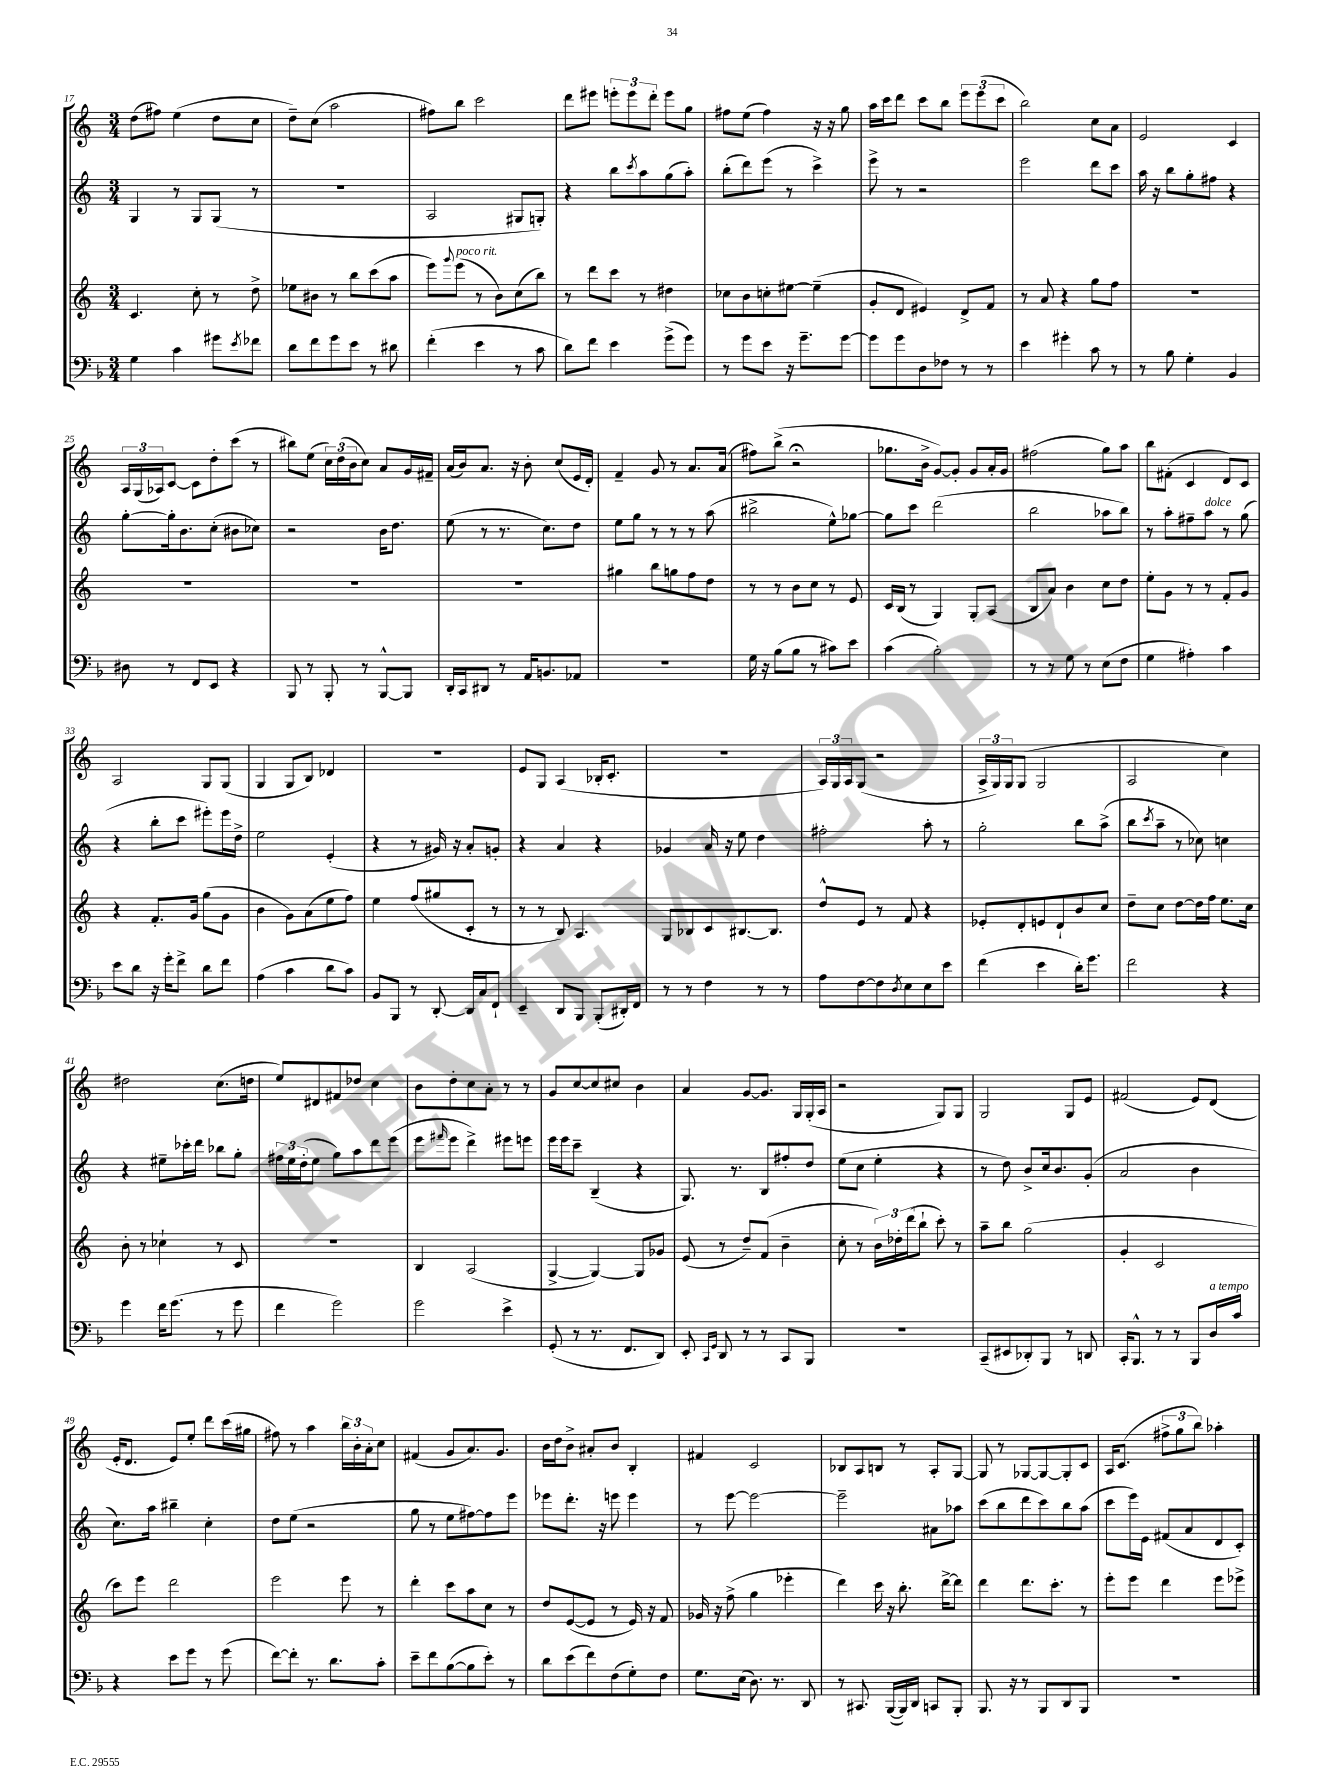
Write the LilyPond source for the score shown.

<<
\new StaffGroup <<
\new Staff = "s0" {
    \clef treble \key c \major \numericTimeSignature \time 3/4
    d''8( fis''8) e''4( d''8 c''8 |
    d''8--) c''8( a''2 |
    fis''8) b''8 c'''2 |
    d'''8 eis'''8 \tuplet 3/2 { e'''8-. e'''8 d'''8-. } e'''8 g''8 |
    fis''8 e''8( fis''4) r16 r16 g''8 |
    a''16 c'''16 d'''8 c'''8 b''8 \tuplet 3/2 { e'''8 e'''8( c'''8 } |
    b''2) c''8 a'8 |
    e'2 c'4 |
    \tuplet 3/2 { a16 g16( aes16) } c'8~ c'8 d''8-. c'''8( r8 |
    bis''8) e''8( \tuplet 3/2 { c''16) d''16( b'16 } c''8) a'8 g'16 fis'16-- |
    a'16( b'16) a'8. r16 b'8-. c''8( e'16 d'16-.) |
    f'4-- g'8 r8 a'8. a'16( |
    fis''8) b''8->( r2\fermata |
    ges''8. b'16-> g'8~) g'8-. g'8 a'16-. g'16 |
    fis''2( g''8) a''8 |
    b''8 fis'8-.( c'4 d'8) c'8 |
    a2 g8 g8( |
    g4 g8 b8) des'4 |
    R2. |
    e'8 g8 a4( bes16-. c'8.-. |
    R2. |
    \tuplet 3/2 { a16) g16 a16 } g8( r2 |
    \tuplet 3/2 { a16-> g16) g16 } g8( g2 |
    a2 c''4) |
    dis''2 c''8.( d''16 |
    e''8) dis'8 fis'8 des''8 c''4 |
    b'8 d''8-. c''8 a'8-. r8 r8 |
    g'8 c''8~ c''8 cis''8 b'4 |
    a'4 g'8~ g'8. g16 g16-.( a16 |
    r2 g8) g8 |
    g2 g8 e'8 |
    fis'2( e'8) d'8( |
    e'16-. d'8. e'8) e''8-. d'''8 c'''16( gis''16 |
    fis''8) r8 a''4 \tuplet 3/2 { b''16 b'16-. a'16-. } c''8 |
    fis'4( g'8 a'8.) g'8. |
    b'16 d''16 b'8-> ais'8-. b'8 b4-. |
    fis'4 c'2 |
    bes8 a8 b8 r8 a8-. g8~ |
    g8 r8 ges8~ ges8~ ges8-. c'8 |
    a16 c'8.( \tuplet 3/2 { fis''8-> g''8 b''8) } aes''4-. \bar "|." |
}
\new Staff = "s1" {
    \clef treble \key c \major \numericTimeSignature \time 3/4
    g4 r8 g8 g8( r8 |
    R2. |
    a2 gis8 g8-.) |
    r4 b''8 \acciaccatura { c'''8 } a''8 g''8( a''8-.) |
    b''8-.( d'''8) e'''8( r8 c'''4->) |
    e'''8-> r8 r2 |
    e'''2 d'''8 c'''8 |
    a''16 r16 b''8 g''8-. fis''8 r4 |
    g''8~-. g''16-. b'8. c''8-.( bis'8 ces''8) |
    r2 b'16 d''8. |
    e''8( r8 r8. c''8.) d''8 |
    e''8 g''8 r8 r8 r8 a''8( |
    bis''2-> e''8-^) ges''8~ |
    ges''8 c'''8 d'''2( |
    b''2 aes''8 b''8) |
    r8 a''8-. fis''8-- a''8^\markup { \italic "dolce" } r8 g''8( |
    r4 b''8-. c'''8 eis'''8-.) eis'''16 d''16-> |
    e''2 e'4-.( |
    r4 r8 gis'16) r16 a'8-. g'8-. |
    r4 a'4 r4 |
    ges'4 a'16 r16 e''8 d''4 |
    fis''2-. a''8-. r8 |
    g''2-. b''8 a''8->( |
    b''8 \acciaccatura { c'''8 } a''8-- r8 ces''8) c''4 |
    r4 eis''8-- ces'''16-. d'''16 bes''8 g''8-. |
    \tuplet 3/2 { fis''16 e''16 d''16-.( } e''8 g''8) a''8 d'''8 e'''8( |
    e'''8 \grace { fis'''16 } e'''8 d'''4->) eis'''8 e'''8 |
    e'''16 e'''16 c'''8-- b4--( r4 |
    g8.) r8. b8 fis''8-. d''8 |
    e''8( c''8 e''4-. r4 |
    r8 d''8) b'8-> c''16 b'8. g'8-.( |
    a'2 b'4 |
    c''8.) a''16 bis''4-- c''4-. |
    d''8 e''8( r2 |
    g''8 r8 e''8 fis''8~) fis''8 e'''8 |
    ees'''8 d'''8.-. r16 e'''8 e'''4 |
    r8 e'''8~ e'''2~ |
    e'''2-- ais'8 aes''8 |
    c'''8( b''8 d'''8 c'''8) b''8 a''8( |
    c'''8 e'''16) e'16 fis'8( a'8 d'8 c'8-.) \bar "|." |
}
\new Staff = "s2" {
    \clef treble \key c \major \numericTimeSignature \time 3/4
    c'4. c''8-. r8 d''8-> |
    ees''8 bis'8 r8 b''8 c'''8( a''8 |
    e'''8) \appoggiatura { g'''8 } e'''8^\markup { \italic "poco rit." }( r8 b'8) c''8( b''8) |
    r8 d'''8 c'''8 r8 dis''4 |
    ces''8 b'8 c''8-. eis''8~ eis''4--( |
    g'8-. d'8 eis'4) d'8-> f'8 |
    r8 a'8 r4 g''8 f''8 |
    R2. |
    R2. |
    R2. |
    R2. |
    gis''4 b''8 g''8 f''8 d''8 |
    r8 r8 b'8 c''8 r8 e'8 |
    c'16 b16( r8 g4) g8-. a8( |
    b8 a'8) b'4 c''8 d''8 |
    e''8-. g'8 r8 r8 f'8-. g'8 |
    r4 f'8.-. g'16 g''8( g'8 |
    b'4 g'8) a'8( e''8 f''8) |
    e''4 f''8( gis''8 c'8-. r8 |
    r8 r8 b8) a4. |
    g8 bes8 c'8 bis8.~ bis8. |
    d''8-^ e'8 r8 f'8 r4 |
    ees'8-. d'8-. e'8 d'8-! b'8 c''8 |
    d''8-- c''8 d''8~ d''16 f''16 e''8. c''16 |
    b'8-. r8 ces''4-! r8 c'8 |
    R2. |
    b4 a2( |
    g4~-> g4~) g8 ges'8 |
    e'8( r8 d''8--) f'8( b'4-- |
    c''8-. r8 \tuplet 3/2 { b'16) des''16-. d'''16( } b''8-! c'''8-.) r8 |
    a''8-- b''8 g''2( |
    g'4-. c'2 |
    c'''8) e'''8 d'''2 |
    e'''2 e'''8 r8 |
    d'''4-. c'''8 a''8 c''8 r8 |
    d''8 e'8~( e'8 r8 e'16) r16 f'8 |
    ges'16 r16 f''8->( g''4 ees'''4-. |
    d'''4) c'''16 r16 b''8.-. d'''16~-> d'''8 |
    d'''4 d'''8. c'''8.-. r8 |
    e'''8-. e'''8 d'''4 e'''8 ees'''8-> \bar "|." |
}
\new Staff = "s3" {
    \clef bass \key f \major \numericTimeSignature \time 3/4
    g4 c'4 gis'8 \acciaccatura { e'8 } fes'8 |
    d'8 f'8 g'8 e'8 r8 dis'8 |
    f'4-.( e'4 r8 c'8 |
    d'8) f'8 e'4 g'8->( g'8) |
    r8 g'8 e'8 r16 g'8.-- g'8~ |
    g'8 g'8 d8 fes8 r8 r8 |
    e'4 gis'4-. c'8 r8 |
    r8 bes8 g4-. bes,4 |
    dis8 r8 f,8 e,8 r4 |
    bes,,8 r8 bes,,8-. r8 bes,,8~-^ bes,,8 |
    d,16-. c,16 dis,8 r8 a,16 b,8. aes,8 |
    R2. |
    g16 r16 bes8( bes8 r8 cis'8) e'8 |
    c'4( bes2-.) |
    r8 r8 g8 r8 e8( f8 |
    g4 ais4-.) c'4 |
    e'8 d'8 r16 g'16-. f'8-> d'8 f'8 |
    a4( c'4 d'8 c'8) |
    bes,8 bes,,8 r8 d,8~-. d,16 c16 f,8-! |
    e,4-- d,8 bes,,8 bes,,8-.( dis,16-.) f,16 |
    r8 r8 f4 r8 r8 |
    a8 f8~ f8 \acciaccatura { d8 } e8 e8 e'8 |
    f'4( e'4 d'16-.) g'8. |
    f'2 r4 |
    g'4 f'16 g'8.( r8 g'8 |
    f'4 g'2) |
    g'2 e'4-> |
    g,8-.( r8 r8. f,8. d,8) |
    e,8-. \grace { c,16 g,16 } d,8 r8 r8 c,8 bes,,8 |
    R2. |
    c,8--( eis,8 des,8-.) bes,,8 r8 d,8 |
    c,16-. bes,,8.-^ r8 r8 bes,,8 d16^\markup { \italic "a tempo" } c'16 |
    r4 e'8 g'8 r8 g'8( |
    f'8~) f'8-. r8. d'8. c'8-. |
    e'8-- f'8 bes8~( bes8 e'8-.) r8 |
    d'8 e'8( f'8) f8( g8-.) f8 |
    g8. e16( d8.) r8. d,8 |
    r8 cis,8. bes,,16~( bes,,16) d,16 c,8 bes,,8-. |
    bes,,8. r16 r8 bes,,8 d,8 bes,,8 |
    R2. \bar "|." |
}
>>
>>
\layout { \context { \Score currentBarNumber = #17 } }
